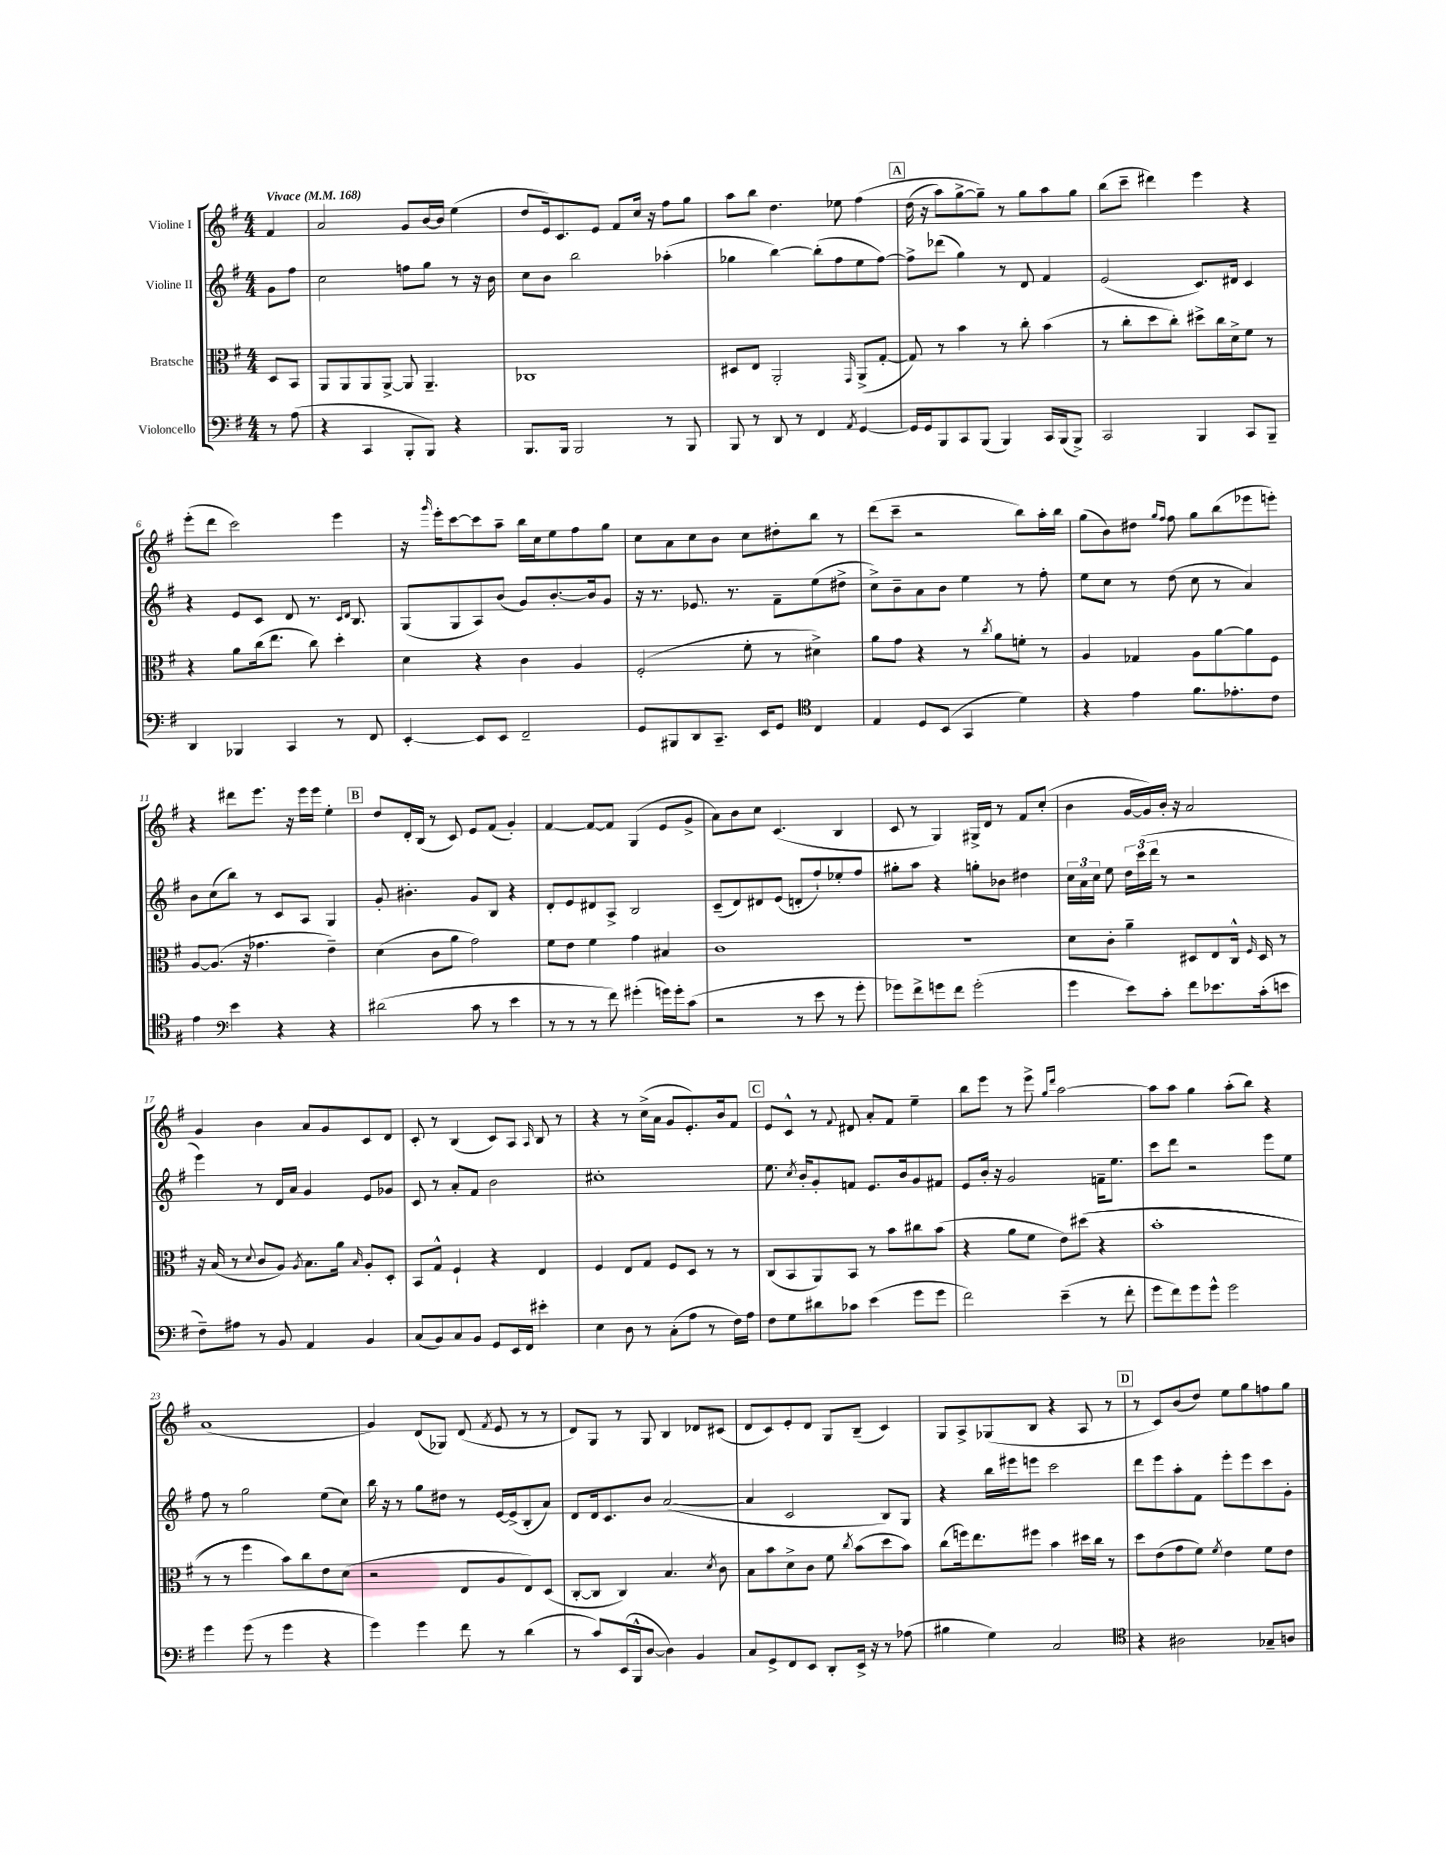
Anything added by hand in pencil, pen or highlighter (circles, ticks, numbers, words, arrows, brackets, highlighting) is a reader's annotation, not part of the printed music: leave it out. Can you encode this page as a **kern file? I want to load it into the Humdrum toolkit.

**kern	**kern	**kern	**kern
*part4	*part3	*part2	*part1
*staff4	*staff3	*staff2	*staff1
*I"Violoncello	*I"Bratsche	*I"Violine II	*I"Violine I
*clefF4	*clefC3	*clefG2	*clefG2
*k[f#]	*k[f#]	*k[f#]	*k[f#]
*M4/4	*M4/4	*M4/4	*M4/4
*MM168	*MM168	*MM168	*MM168
=	=	=	=
!	!	!	!LO:TX:a:B:t=Vivace
8r	8D/L	8g\L	4f#/
(8A\	8BB/J	8ff#\J	.
=1	=1	=1	=1
4r	8AA/L	2cc\	2a/
.	8AA/	.	.
4CC/	8AA/	.	.
.	[8AA^/J	.	.
8BBB'/L	8AA/]	8ffn\L	8g/L
8BBB/J)	4.AA~/	8gg\J	[16b/L
.	.	.	16b/JJ]
4r	.	8r	(4ee\
.	.	16r	.
.	.	16b\	.
=2	=2	=2	=2
8.BBB/L	1C-X	8cc\L	8dd/L
.	.	8b\J	16e/k)
16BBB/Jk	.	.	8.c/
2BBB/	.	2bb\	.
.	.	.	8e/J
.	.	.	8f#/L
.	.	.	16cc/Jk
.	.	.	16r
8r	.	(4aa-X'\	8ff#\L
8BBB/	.	.	8gg\J
=3	=3	=3	=3
8BBB/	8D#X/L	4gg-X\	8aa\L
8r	8E/J	.	8bb\J
8DD/	2AA'/	[4bb\)	4.dd\
8r	.	.	.
4FF#/	.	(8bb'\L]	.
.	.	8ff#\	8ee-X\
8qAA/	16qqGG/	.	.
[4GG/	(8AA^/L	8ee\	(4ff#\
.	[8G'/J	[8ff#\J)	.
!!LO:REH:place=s1:t=A
=4	=4	=4	=4
16GG/LL]	8G/])	8ff#^\L]	(16dd\
16GG/J	.	.	16r
8BBB/	8r	(8ddd-X\J	8aa\L)
8CC/	4b\	4gg\)	[8gg^\
(8BBB/J	.	.	8gg~\J])
4BBB/)	8r	8r	8r
.	8cc'\	8d/	8gg\L
16CC/LL	(4b\	4f#/	8aa\
(16BBB/J	.	.	.
8BBB^/J)	.	.	8gg\J
=5	=5	=5	=5
2CC/	8r	(2e/	(8bb\L
.	8cc'\L	.	8ccc~\J
.	8dd\	.	4ddd#X\)
.	8cc'\J)	.	.
4BBB/	8dd#X^\L	8.c/L)	4eee\
.	16cc\L	.	.
.	16d^\J	16d#X/Jk	.
8CC/L	8f#\J	4c/	4r
8BBB~/J	8r	.	.
!!LO:LB:g=z
=6	=6	=6	=6
4DD/	4r	4r	(8eee'\L
.	.	.	8ddd\J
4BBB-X/	8a\L	8e/L	2ccc\)
.	(16cc\k	8c/J	.
.	8.ee\J	.	.
4CC/	.	8d/	.
.	8cc\)	8.r	.
8r	4dd'\	.	4eee\
.	.	16qqc/LL	.
.	.	16qqd/JJ	.
.	.	8.B/	.
8FF#/	.	.	.
=7	=7	=7	=7
[4EE'/	4d\	(8G/L	16r
.	.	.	16qqggg/
.	.	.	16eee'\KL
.	.	8G/	[8ccc\
8EE/L]	4r	8A/)	8ccc\]
8EE/J	.	(8b/J	8aa~\J
2FF#~/	4c\	8g/L)	16bb\LL
.	.	.	16cc\J
.	.	[8.b'/	8ee\
.	4A/	.	8ff#\
.	.	16b/k]	.
.	.	8g/J	8gg\J
=8	=8	=8	=8
8GG/L	(2F#'/	16r	8cc\L
.	.	8.r	.
8BBB#X/	.	.	8a\
8DD/	.	8.e-X/	8cc\
8.CC~/J	.	.	8b\J
.	.	8.r	.
.	8f#'\	.	8cc\L
16EE/KL	.	.	.
8GG/J	8r	8f#~\L	8dd#X'\
*clefC4	*	*	*
4C/	4d#X^\)	(8ee\	8bb\J
.	.	8dd#X^\J	8r
=9	=9	=9	=9
4E/	8a\L	8cc^\L)	(8ddd\L
.	8g\J	8b~\	8ccc~\J
8D/L	4r	8a\	2r
(8BB/J	.	8b\J	.
4GG/	8r	4ee\	.
.	8qcc/	.	.
.	8a\L	.	.
4d\)	8fn'\J	8r	8bb\L)
.	8r	8ff#'\	16aa'\L
.	.	.	16bb\JJ
=10	=10	=10	=10
4r	4A/	8ee\L	(8gg\L
.	.	8cc\J	8b\)
4e\	4G-X/	8r	8dd#X\J
.	.	.	16qqgg/LL
.	.	.	16qqff#/JJ
.	.	(8dd\	8ff#\
8.f#\L	8A\L	8cc\	8gg\L
.	[8a\	8r	(8bb\
8.e-X'\	.	.	.
.	8a\]	4a/)	8eee-X\
8c\J	8F#\J	.	8eeen'\J)
!!LO:LB:g=z
=11	=11	=11	=11
4e\	[8A/L	8b\L	4r
.	(8.A/J]	(8cc\	.
*clefF4	*	*	*
4e\	.	8bb\J)	8ddd#X\L
.	16r	.	.
.	4.g-X\	8r	8.eee\J
4r	.	8c/L	.
.	.	.	16r
.	.	8A/J	16eee\LL
.	.	.	16eee\JJ
4r	4e~\)	4G/	4ee'\
!!LO:REH:place=s1:t=B
=12	=12	=12	=12
(2d#X\	(4d\	8g'/	8dd/L
.	.	4.b#X'\	16d'/L
.	.	.	(16B/JJ
.	8c\L	.	8r
.	8a\J	.	8c/)
8c\	2g\)	8g/L	8e/L
8r	.	8B/J	(8f#/J
4e\	.	4r	4g'/)
=13	=13	=13	=13
8r	8f#\L	8d'/L	[4f#/
8r	8e\J	8e/	.
8r	4f#\	8d#X/	8f#/L_
8f#\)	.	8A^/J	8f#/J]
(4g#X'\	4g\	2B/	(4G/
16gn\LL)	4B#X/	.	8e/L
16g'\J	.	.	.
(8c\J	.	.	8g^/J
=14	=14	=14	=14
2r	1c	(8c~/L	8a\L)
.	.	8d/)	8b\
.	.	8d#X/	8cc\J
.	.	(8e/J	(4.c/
8r	.	8dn'/L	.
8e\	.	8ff#`/)	.
8r	.	8ee-X'/	4B/
8g'\	.	8ff#/J	.
=15	=15	=15	=15
8g-X\L)	1r	8gg#X'\L	8c/
8f#^\	.	8aa\J	8r
8gn\	.	4r	4G/)
8f#\J	.	.	.
(2g'\	.	8ggn'\L	16G#X^/LL
.	.	.	16d/JJ
.	.	8b-X\J	8r
.	.	4dd#X\	8f#/L
.	.	.	(8cc'/J
=16	=16	=16	=16
4g\	8d\L	24cc\LL	4b\
.	.	24a\	.
.	.	24cc\JJ	.
.	8c'\J	8ee\	.
8e\L)	4a~\	24dd\LL	[16g/LL
.	.	(24ccc\	.
.	.	.	16g/])
.	.	24ddd\JJ	.
8c'\J	.	8r	16b'/JJ
.	.	.	16r
8f#\L	8D#X/L	2r	2a/
8.e-X\	8E/	.	.
.	16C^^/Jk	.	.
.	16qqF#/	.	.
(16c'\k	16D#/	.	.
8en\J	8r	.	.
!!LO:LB:g=z
=17	=17	=17	=17
8F#~\L)	16r	4eee\)	4g/
.	(16B/	.	.
8A#X\J	8r	.	.
.	8qqd/	.	.
8r	8c/L	8r	4b\
8BB/	8A/J)	16d/LL	.
.	.	16a/JJ	.
.	8qA/	.	.
4AA/	8.B\L	4g/	8a/L
.	.	.	8g/
.	16a\Jk	.	.
.	16qqB/	.	.
4BB/	8A'/L	8e/L	8c/
.	8D'/J	8g-X/J	8d/J
=18	=18	=18	=18
(8C/L	8BB/L	8c/	8c'/
8BB/)	8G^^/J	8r	8r
8C/	4F#`/	8a'/L	(4B/
8BB/J	.	8f#/J	.
8GG/L	4r	2b\	8c/L)
16EE/L	.	.	8A/J
16FF#/JJ	.	.	.
.	.	.	16qqA/
4e#X'\	4E/	.	8B/
.	.	.	8r
=19	=19	=19	=19
4E\	4F#/	1cc#X'	4r
8D\	8E/L	.	8r
8r	8G/J	.	(16cc^\LL
.	.	.	16a\JJ
(8C'\L	8F#/L	.	8g/L
8A\J	8D/J	.	8.e'/)
8r	8r	.	.
.	.	.	16b/k
16F#\LL)	8r	.	8f#/J
16A\JJ	.	.	.
!!LO:REH:place=s1:t=C
=20	=20	=20	=20
8F#\L	(8C/L	8.ee\	8e/L
8G\	8BB/	.	8c^^/J
.	.	8qcc/	.
.	.	16b'/KL	.
8d#X\	8AA/)	8g'/	8r
.	.	.	8qqf#/
8c-X\J	8BB/J	8fn/J	8d#X/
(4e\	8r	8.e/L	8a'/L
.	8b\L	.	8f#/J
.	.	16b/k	.
8g\L	8cc#X\	8g/	4ee~\
8g\J	(8b\J	8f#X/J	.
=21	=21	=21	=21
2f#\)	4r	8e/L	8bb\L
.	.	16b'/Jk	8eee\J
.	.	16r	.
.	8a\L	2g/	8r
.	8f#\J	.	8eee^\
.	.	.	16qqgg/LL
.	.	.	16qqddd/JJ
(4e~\	8e\L)	.	[2aa\
.	((8dd#X\J	.	.
8r	4r	16fn~\KL	.
.	.	8.ee\J	.
8f#'\	.	.	.
=22	=22	=22	=22
8g\L	1b'	8ccc\L	8aa\L]
8f#\)	.	8ddd\J	8aa\J
8g\	.	2r	4gg\
8g^^\J	.	.	.
2g\	.	.	(8aa'\L
.	.	.	8bb\J)
.	.	8eee\L	4r
.	.	8ee\J	.
!!LO:LB:g=z
=23	=23	=23	=23
4g\	8r	8ff#\	(1a
.	8r	8r	.
(8g\	4ff#\)	2gg\	.
8r	.	.	.
4g\	8b\L)	.	.
.	8cc\	.	.
4r	8e\	(8ee\L	.
.	(8d\J	8cc\J)	.
=24	=24	=24	=24
4g\)	2r	16bb\	4g/)
.	.	16r	.
.	.	8r	.
4g\	.	8gg\L	(8d/L
.	.	8dd#X\J	8G-X/J)
8f#\	8E/L	8r	(8d/
.	.	.	8qf#/
8r	8A/	[16e/LL	8e/
.	.	(16e^/J]	.
(4d\	8E/)	8B'/	8r
.	(8D/J	8a/J)	8r
=25	=25	=25	=25
8r	[8C'/L	8d/L	8d/L)
8c/L)	8C/J]	16d/k	8G/J
.	.	8.c/	.
(16EE/L	4C/)	.	8r
16BBB^^/J	.	.	.
[8D/J	.	8b/J	8G/
4D\])	4.B/	([2a/	4B/
4BB/	.	.	8d-X/L
.	8qd/	.	.
.	8c\	.	(8c#X/J
=26	=26	=26	=26
8C/L	8B\L	4a/]	8d/L
8GG^/	8b\	.	8c/)
8FF#/	8d^\	2c/	8e'/
8EE/J	8c\J	.	8d/J
8DD'/L	8f#\	.	8G/L
.	8qcc/	.	.
16EE^/Jk	(8b\L	.	(8B~/J
16r	.	.	.
8r	8dd\	8B/L)	4c/)
(8A-X\	8b\J)	8G/J	.
=27	=27	=27	=27
4B#X\	(8cc\L	4r	8G/L
.	16ffn\k)	.	8A^/
.	8.ee\	.	.
4G\)	.	16bb\LL	(8G-X/
.	.	16eee#X\J	.
.	8ff#X\J	8eeen\J	8B/J
2C/	4b\	2ccc\	4r
.	16dd#X\LL	.	8A/
.	16cc\JJ	.	.
.	8r	.	8r
!!LO:REH:place=s1:t=D
=28	=28	=28	=28
*clefC4	*	*	*
4r	8dd\L	8ddd\L	8r
.	(8e\	8eee\	8c/L)
2A#X\	8g\	8aa'\	(8b/
.	8f#\J)	8f#\J	8dd/J)
.	8qf#/	.	.
.	4e\	8eee'\L	8ee\L
.	.	8eee\	8gg\
8G-X~/L	8f#\L	8ccc\	8ffn\
8An/J	8e\J	8g'\J	8gg\J
==	==	==	==
*-	*-	*-	*-
